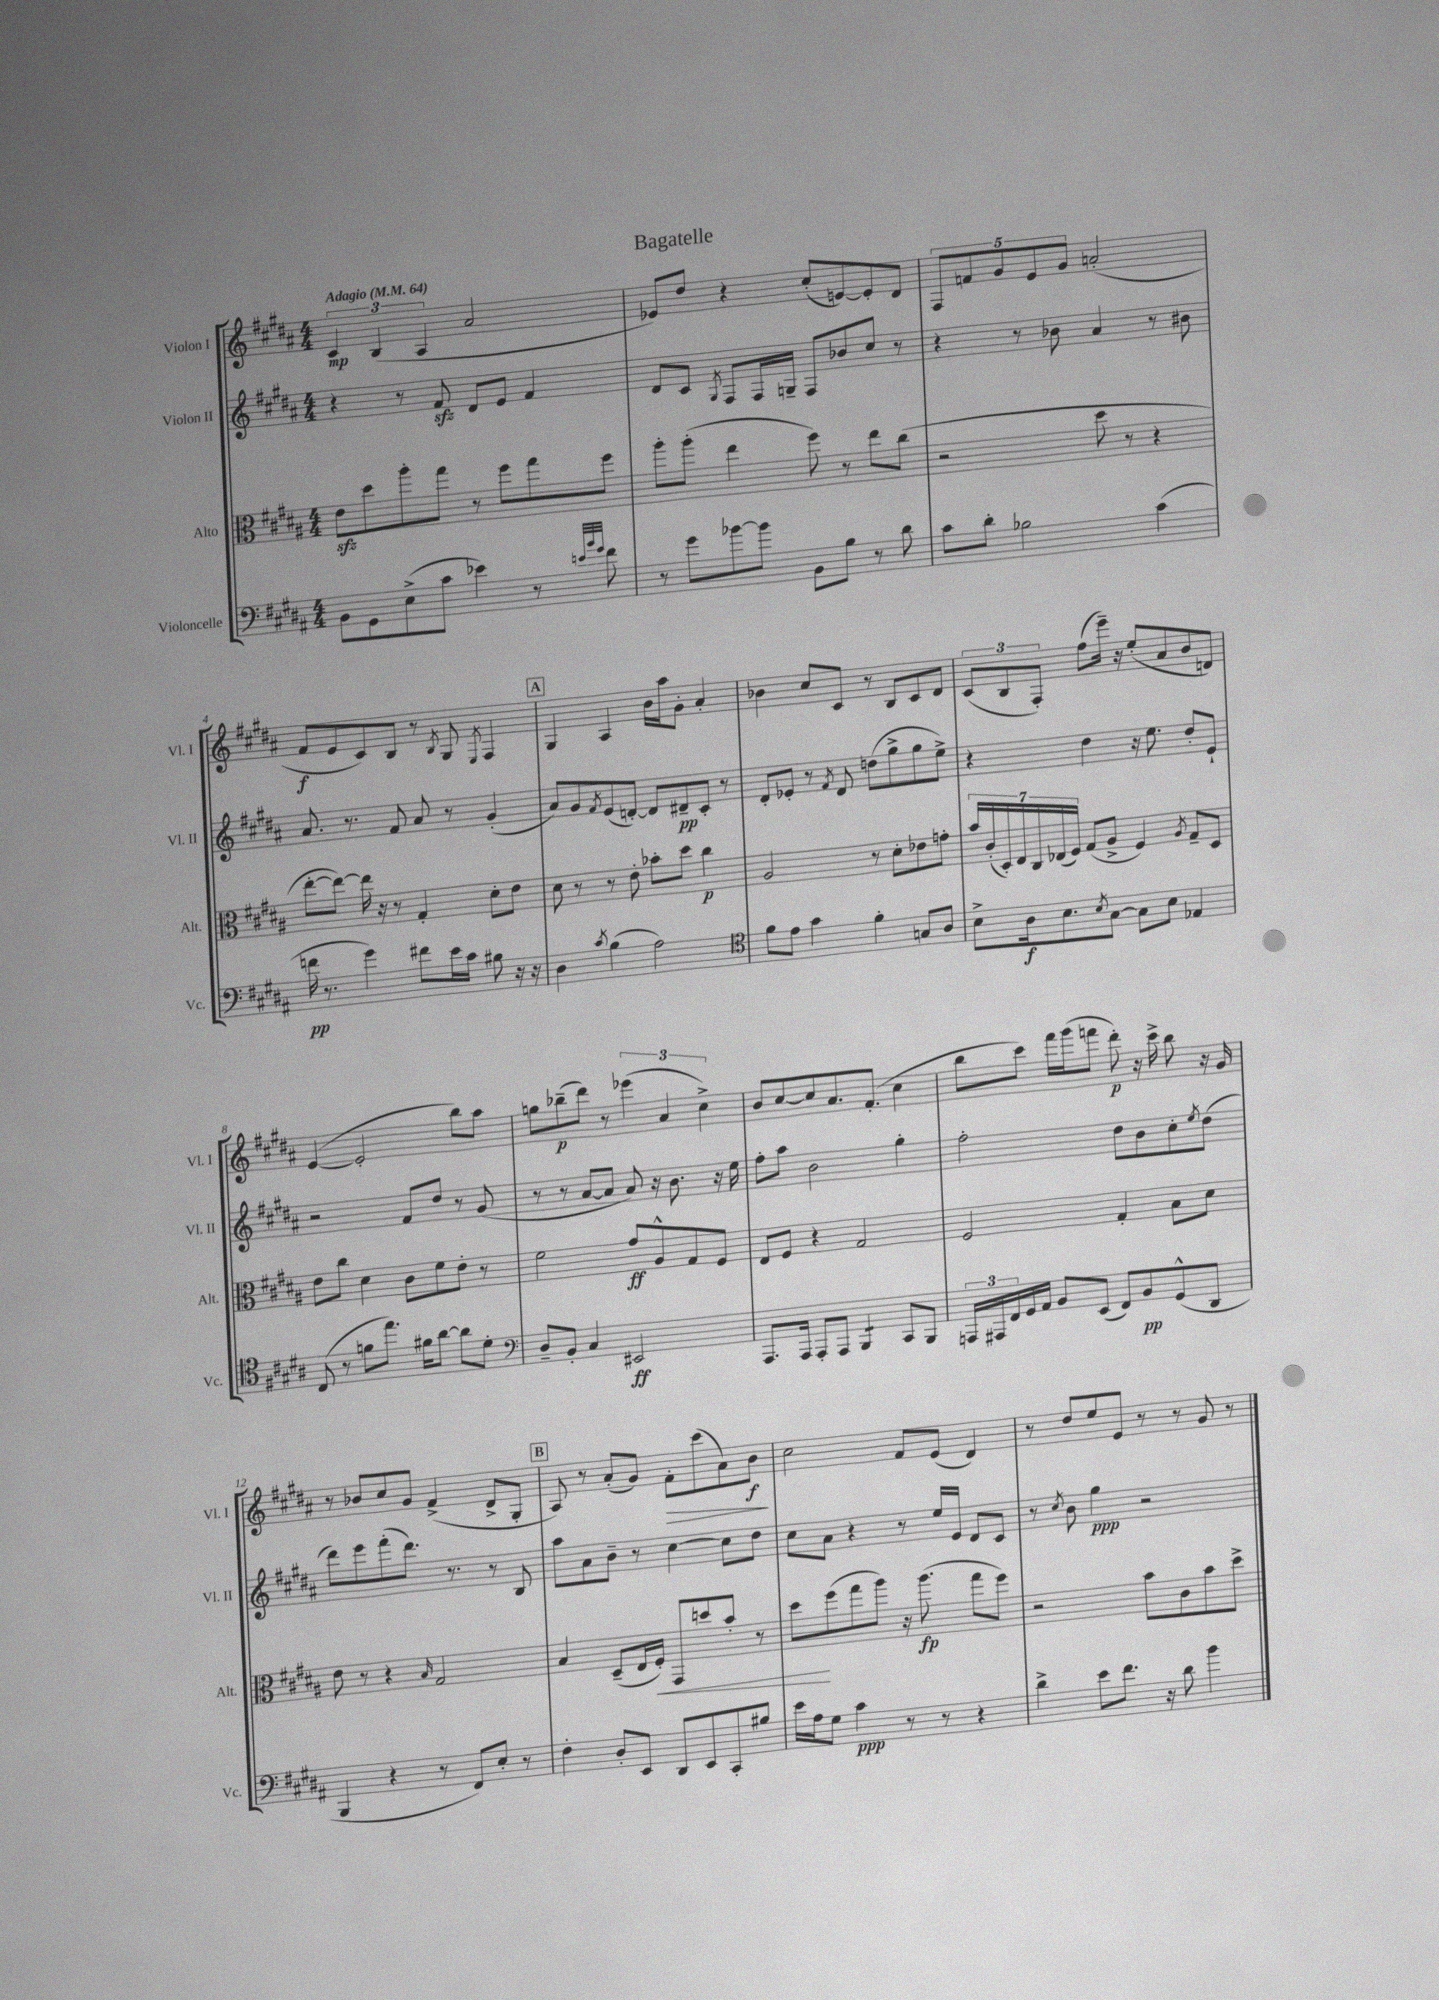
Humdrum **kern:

**kern	**kern	**kern	**kern
*staff4	*staff3	*staff2	*staff1
*clefF4	*clefC3	*clefG2	*clefG2
*k[f#c#g#d#a#]	*k[f#c#g#d#a#]	*k[f#c#g#d#a#]	*k[f#c#g#d#a#]
*M4/4	*M4/4	*M4/4	*M4/4
*MM64	*MM64	*MM64	*MM64
8BB	8e	4r	6c#
8GG#	8dd#	.	.
.	.	.	(6B
(8E^	8aa#'	8r	.
.	.	.	6A#
8c#	8gg#	8f#	.
4e-)	8r	8d#	2a#
.	8ff#	8e	.
8r	8gg#	4f#	.
32qqe	.	.	.
32qqb	.	.	.
32qqg#	.	.	.
8f#	8ff#	.	.
=	=	=	=
8r	8aa#'	8d#	8e-)
8g#	(8aa#'	8c#	8dd#
.	.	8qG#	.
[8b-	4ee	8F#	4r
8b-]	.	16F#	.
.	.	16G~	.
8BB	8ff#)	8F#	(8cc#'
8B	8r	8b-	[8e)
8r	8ee	8cc#	8e']
8d#	(8cc#	8r	8d#
=	=	=	=
8c#	2r	4r	10F#
.	.	.	10f
8d#'	.	.	.
.	.	.	10g#
2B-	.	8r	.
.	.	.	10e
.	.	8b-	.
.	.	.	10g#
.	8dd#	4a#	(2a'
.	8r	.	.
(4c#	4r	8r	.
.	.	8b#	.
=	=	=	=
16f	[8ee'	8.a#	8f#
8.r	.	.	.
.	8ee_)	.	8e
.	.	8.r	.
4g#)	16ee]	.	8c#)
.	16r	.	.
.	8r	8f#	8B
8f#	4G#'	8a#	8r
.	.	.	8qB
16e	.	8r	8G#
16c#	.	.	.
.	.	.	8qE
8B#	8d#'	(4g#'	4F#
16r	8e	.	.
16r	.	.	.
=	=	=	=
4D#	8d#	8a#)	4G#
.	8r	8g#	.
8qc#	.	8qf#	.
(4B	8r	(8e	4A#
.	8e'	[8d')	.
2A#)	8b-'	8d]	16b
.	.	.	16aa#
.	8dd#	8d#~	8g#'
.	4cc#	8c#'	4a#'
.	.	8r	.
=	=	=	=
*clefC4	*	*	*
8f#	2A#	8d#'	4b-
8e	.	8e-'	.
4g#	.	8r	8cc#
.	.	8qf#	.
.	.	8d#	8c#
4f#'	8r	(8dd	8r
.	8d#'	8gg#^	8B
8G	8e-	8gg#	8c#
8A#	8g'	8ee^)	8d#
=	=	=	=
8B^	28b	4r	(12c#
.	(28c#'	.	.
.	28D#')	.	.
.	.	.	12B
.	28E	.	.
16A#	.	.	.
.	28C#	.	.
.	.	.	12F#')
.	(28E-	.	.
8.B	.	.	.
.	28F#)	.	.
.	(8G#	4dd#	(8ff#
8qB	.	.	.
[8G#	8A#^	.	16eee~)
.	.	.	16r
8G#]	4F#)	16r	(8ee'
.	.	8.ee	.
8B	.	.	8a#
.	8qA#	.	.
4E-	8G#~	8dd#'	8b
.	8D#	8e`	8d)
=	=	=	=
(8C#	8e	2r	([4e
8r	8cc#	.	.
8f	4d#	.	2e']
8.ee)	.	.	.
.	8c#	8f#	.
16f#	.	.	.
[8a#	8f#	8dd#	.
8a#]	8e'	8r	8bb)
8d#'	8r	(8g#	8aa#
=	=	=	=
*clefF4	*	*	*
8D#~	2f#	8r	8gg
8BB'	.	8r	(8bb-~
4C#	.	[8a#	8ddd#)
.	.	8a#]	8r
2EE#	8g#	8a#)	(6eee-
.	8A#^^	16r	.
.	.	.	6a#
.	.	8.b	.
.	8G#	.	.
.	.	.	6cc#^)
.	8F#	16r	.
.	.	16ee	.
=	=	=	=
8.AAA#	8E	8ff#'	8b
.	8F#	8aa#	[8cc#
16AAA#	.	.	.
8AAA#'	4r	2b	8cc#]
8AAA#	.	.	8.a#
4BBB	2G#	.	.
.	.	.	(8.f#'
8CC#	.	4gg#'	4cc#
8BBB	.	.	.
=	=	=	=
24AAA	2F#	2ff#'	8bb
24AAA#	.	.	.
24FF#	.	.	.
16GG#	.	.	8ccc#)
16AA#	.	.	.
8BB	.	.	16fff#
.	.	.	(16ggg#
(8EE	.	.	8fff
8FF#)	4G#'	8dd#	8ddd#')
8BB	.	8b	16r
.	.	.	16ccc#^
(8GG#^^	8B	8cc#'	8bb
.	.	8qee	.
8DD#	8d#	(8dd#	16r
.	.	.	16g#
=	=	=	=
4BBB	8e	8ddd#)	8r
.	8r	8eee	8b-
4r	4r	(8fff#'	8cc#
.	.	8.ddd#)	8g#
.	16qqB	.	.
8r	2G#	.	(4f#^
.	.	8.r	.
8FF#)	.	.	.
8E'	.	8r	8d#^
8r	.	8B	8G#'
=	=	=	=
4F#'	4B	8aa#	8A#)
.	.	8a#	8r
8D#'	(8D#~	8b~	(8a#'
8EE	16E	8r	8g#)
.	16F#')	.	.
8DD#	8GG#	[4cc#	8f#'
8EE	8dd	.	(8ccc#
8CC#'	8b'	8cc#]	8a#)
8B#	8r	8dd#	8b
=	=	=	=
16e	8dd#	8cc#	2cc#
16A#	.	.	.
8G#	(8ff#	8a#	.
4c#	8gg#	4r	.
.	8aa#)	.	.
8r	16r	8r	8f#
.	(8.aa#	.	.
8r	.	16ee	(8e
.	.	16e	.
4r	8gg#	8d#	4d#)
.	8ff#)	8c#	.
=	=	=	=
4d#^	2r	8r	8r
.	.	8qcc#	.
.	.	8b	8dd#
8e	.	4gg#	8ee
8.f#	.	.	8e
.	8b	2r	8r
16r	.	.	.
8d#	8c#	.	8r
4b	8b	.	8g#
.	8dd#^	.	8r
==	==	==	==
*-	*-	*-	*-
